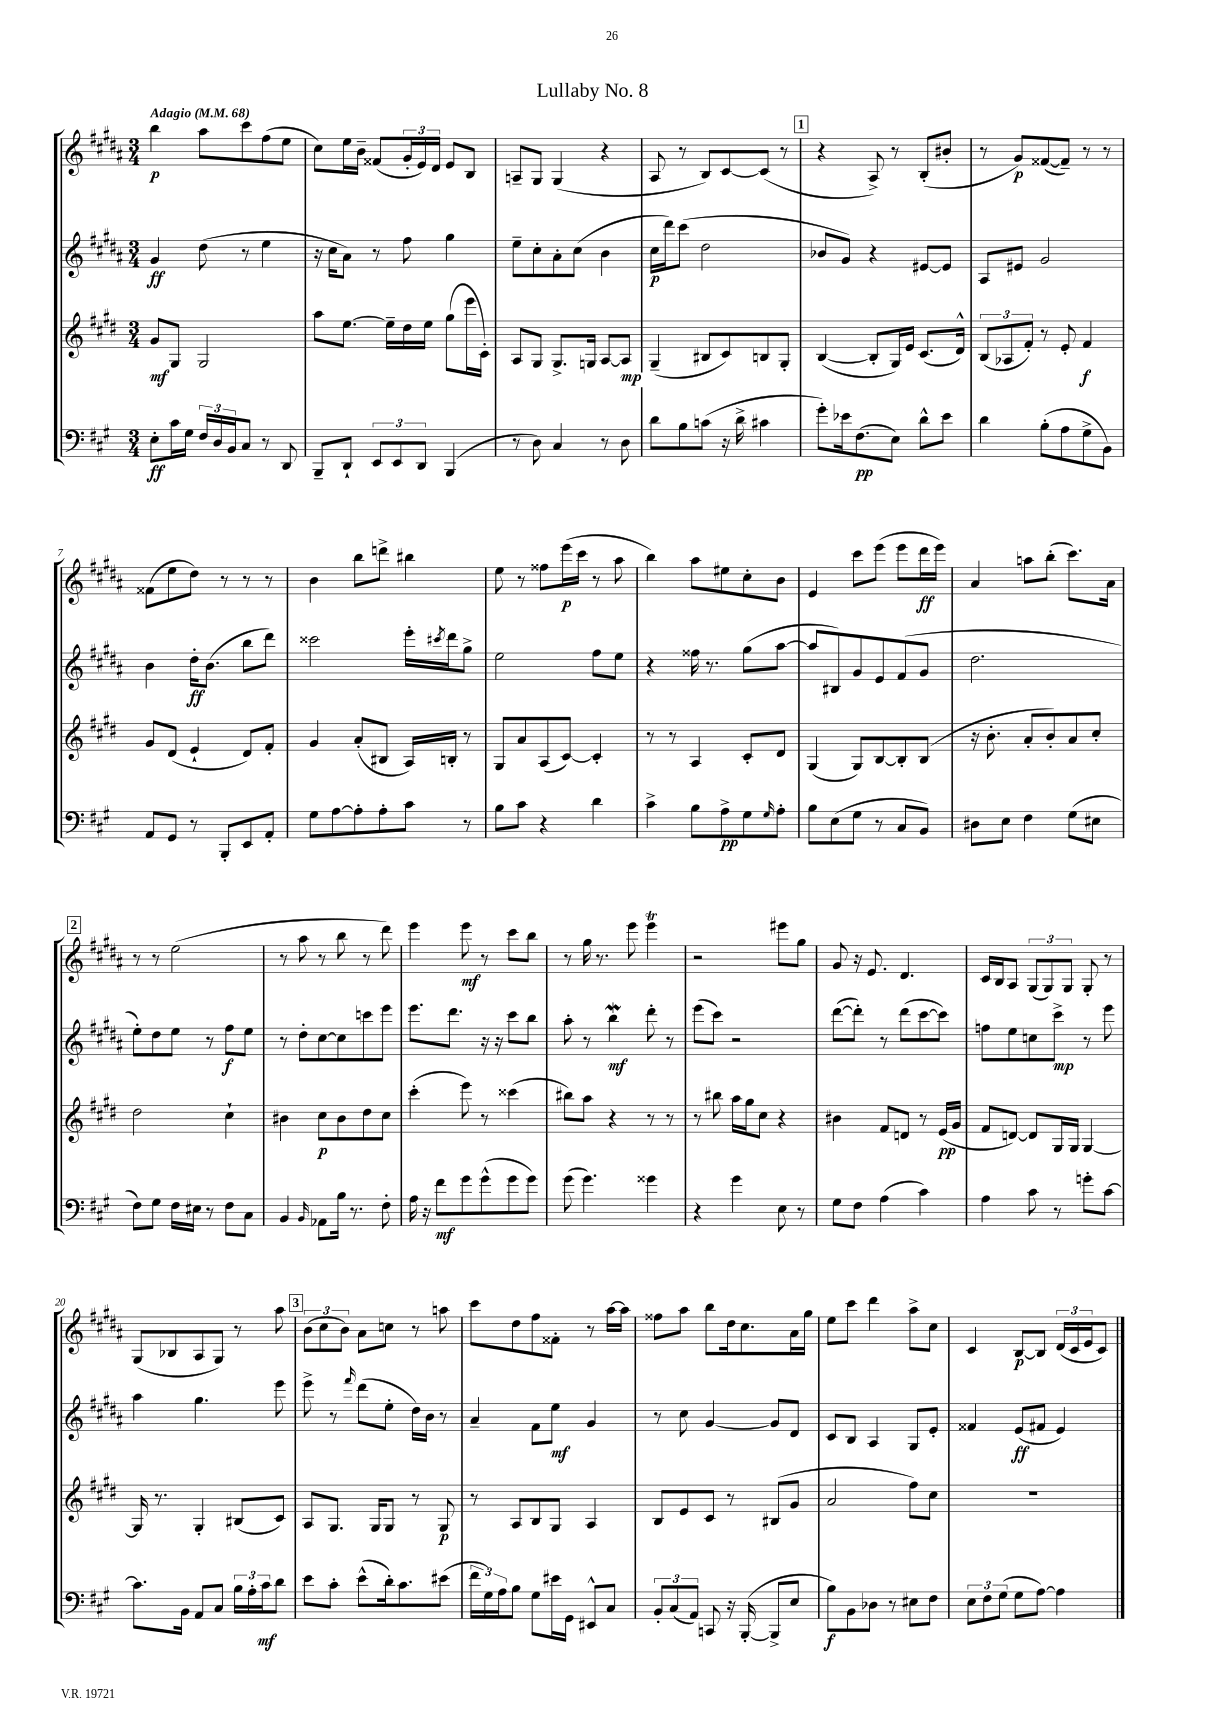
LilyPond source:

\header { title = "Lullaby No. 8" }
<<
\new StaffGroup <<
\new Staff = "s0" {
    \clef treble \key b \major \numericTimeSignature \time 3/4 \tempo "Adagio" 4 = 68
    b''4\p ais''8 cis'''8 fis''8( e''8 |
    cis''8) e''16 b'16-- fisis'8( \tuplet 3/2 { gis'16-. e'16) dis'16 } e'8 b8 |
    a8-- gis8 gis4( r4 |
    ais8 r8 b8) cis'8~ cis'8( r8 |
    \mark \markup { \box "1" } r4 ais8->) r8 b8-.( bis'8-. |
    r8 gis'8\p) fisis'8~( fisis'8--) r8 r8 |
    fisis'8( e''8 dis''8) r8 r8 r8 |
    b'4 b''8 d'''8-> bis''4 |
    e''8 r8 fisis''8 e'''16\p( cis'''16 r8 ais''8 |
    b''4) ais''8 eis''8 cis''8-. b'8 |
    e'4 cis'''8 e'''8( e'''8 dis'''16\ff e'''16) |
    ais'4 a''8 b''8-.( cis'''8.) ais'16 |
    \mark \markup { \box "2" } r8 r8 e''2( |
    r8 ais''8 r8 b''8 r8 dis'''8) |
    e'''4 e'''8\mf r8 cis'''8 b''8 |
    r8 gis''16 r8. e'''8 e'''4\trill |
    r2 eis'''8 gis''8 |
    gis'8 r16 e'8. dis'4. |
    cis'16 b16 ais8 \tuplet 3/2 { gis8( gis8) gis8 } gis8-. r8 |
    gis8( bes8 ais8 gis8) r8 ais''8 |
    \mark \markup { \box "3" } \tuplet 3/2 { b'8( cis''8 b'8) } ais'8 c''8 r8 a''8 |
    cis'''8 dis''8 fis''8 fisis'8-. r8 ais''16~ ais''16 |
    fisis''8 ais''8 b''8 dis''16 cis''8. ais'16 gis''16 |
    e''8 cis'''8 dis'''4 ais''8-> cis''8 |
    cis'4 b8~\p b8 \tuplet 3/2 { dis'16( cis'16 e'16 } cis'8) \bar "|." |
}
\new Staff = "s1" {
    \clef treble \key b \major \numericTimeSignature \time 3/4
    gis'4\ff dis''8( r8 e''4 |
    r16 cis''16 ais'8) r8 fis''8 gis''4 |
    e''8-- cis''8-. ais'8-. cis''8( b'4 |
    cis''16\p dis'''16) cis'''8( dis''2 |
    \mark \markup { \box "1" } bes'8 gis'8) r4 eis'8~ eis'8 |
    ais8 eis'8 gis'2 |
    b'4 dis''16-.\ff b'8.( b''8 dis'''8) |
    cisis'''2 e'''16-. \acciaccatura { cis'''8 } dis'''16 gis''8-> |
    e''2 fis''8 e''8 |
    r4 fisis''16 r8. gis''8( ais''8~ |
    ais''8 bis8) gis'8 e'8 fis'8( gis'8 |
    dis''2. |
    \mark \markup { \box "2" } e''8-.) dis''8 e''8 r8 fis''8\f e''8 |
    r8 dis''8-. cis''8~ cis''8 c'''8 e'''8 |
    e'''8. dis'''8. r16 r16 cis'''8 b''8 |
    ais''8-. r8 b''4\mordent\mf dis'''8-. r8 |
    e'''8( cis'''8) r2 |
    dis'''8~( dis'''8-.) r8 dis'''8( cis'''8~ cis'''8) |
    f''8 e''8 c''8 cis'''8->\mp r8 e'''8 |
    ais''4 gis''4. e'''8 |
    \mark \markup { \box "3" } e'''8-> r8 \grace { fis'''16 } dis'''8( e''8-. dis''16) b'16 r8 |
    ais'4-- fis'8 e''8\mf gis'4 |
    r8 cis''8 gis'4~ gis'8 dis'8 |
    cis'8 b8 ais4 gis8 e'8-. |
    fisis'4 e'8\ff( fis'8 e'4) \bar "|." |
}
\new Staff = "s2" {
    \clef treble \key e \major \numericTimeSignature \time 3/4
    gis'8\mf gis8 gis2 |
    a''8 e''8.~ e''16-- dis''16 e''16 gis''8( e'''16 cis'16-.) |
    a8 gis8 gis8.-> g16 a8~ a8\mp |
    gis4--( bis8 cis'8) b8 gis8-. |
    \mark \markup { \box "1" } b4~( b8-. gis16) e'16 cis'8.( dis'16-^) |
    \tuplet 3/2 { b8( aes8 fis'8-.) } r8 e'8-. fis'4\f |
    gis'8 dis'8( e'4-! dis'8) fis'8-. |
    gis'4 a'8-.( bis8 a16) b16-. r8 |
    gis8 a'8 a8( cis'8~) cis'4-. |
    r8 r8 a4 cis'8-. dis'8 |
    gis4( gis8) b8~ b8-. b8( |
    r16 b'8.-. a'8-. b'8-.) a'8 cis''8-. |
    \mark \markup { \box "2" } dis''2 cis''4-! |
    bis'4 cis''8\p bis'8 dis''8 cis''8 |
    cis'''4-.( e'''8) r8 cisis'''4( |
    bis''8) a''8 r4 r8 r8 |
    r8 bis''8 a''16 gis''16 cis''8 r4 |
    bis'4 fis'8 d'8 r8 e'16\pp( gis'16 |
    fis'8 d'8~) d'8 gis16 gis16 gis4~ |
    gis16 r8. gis4-. bis8( cis'8) |
    \mark \markup { \box "3" } a8 gis8. gis16 gis8 r8 gis8\p |
    r8 a8 b8 gis8 a4 |
    b8 e'8 cis'8 r8 bis8( gis'8 |
    a'2 fis''8) cis''8 |
    R2. \bar "|." |
}
\new Staff = "s3" {
    \clef bass \key a \major \numericTimeSignature \time 3/4
    e8-.\ff cis'16 gis16 \tuplet 3/2 { fis16 d16 b,16 } cis8 r8 d,8 |
    b,,8-- d,8-! \tuplet 3/2 { e,8 e,8 d,8 } b,,4( |
    r8 d8) cis4 r8 d8 |
    d'8 b8 c'8( r16 d'16-> cis'4 |
    \mark \markup { \box "1" } gis'8-.) ees'16 fis8.\pp( e8) d'8-^ ees'8 |
    d'4 b8-.( a8 gis8-> b,8) |
    a,8 gis,8 r8 b,,8-. e,8 a,8-. |
    gis8 a8~ a8-. a8-. cis'8 r8 |
    b8 cis'8 r4 d'4 |
    cis'4-> b8 a8->\pp gis8 \grace { gis16 } a8-. |
    b8 e8( gis8 r8 cis8 b,8) |
    dis8 e8 fis4 gis8( eis8 |
    \mark \markup { \box "2" } fis8) gis8 fis16 eis16 r8 fis8 cis8 |
    b,4 \grace { b,16 } aes,8 b16 r8. fis8-. |
    a16 r16 fis'8\mf gis'8 gis'8-^( gis'8 gis'8) |
    gis'8( gis'4.) gisis'4 |
    r4 gis'4 e8 r8 |
    gis8 fis8 a4( cis'4) |
    a4 cis'8 r8 g'8-. cis'8~ |
    cis'8. b,16 a,8 cis8 \tuplet 3/2 { b16 a16-. cis'16\mf } d'8 |
    \mark \markup { \box "3" } e'8 cis'8-. e'8-^( d'16-.) cis'8. eis'8( |
    \tuplet 3/2 { fis'16 gis16) a16 } b8 gis8 eis'16 gis,16 eis,8-^ cis8 |
    \tuplet 3/2 { b,8-. cis8( a,8) } c,8 r16 b,,16~-.( b,,8-> e8 |
    b8\f) b,8 des8 r8 eis8 fis8 |
    \tuplet 3/2 { e8 fis8 gis8( } gis8 a8~) a4 \bar "|." |
}
>>
>>
